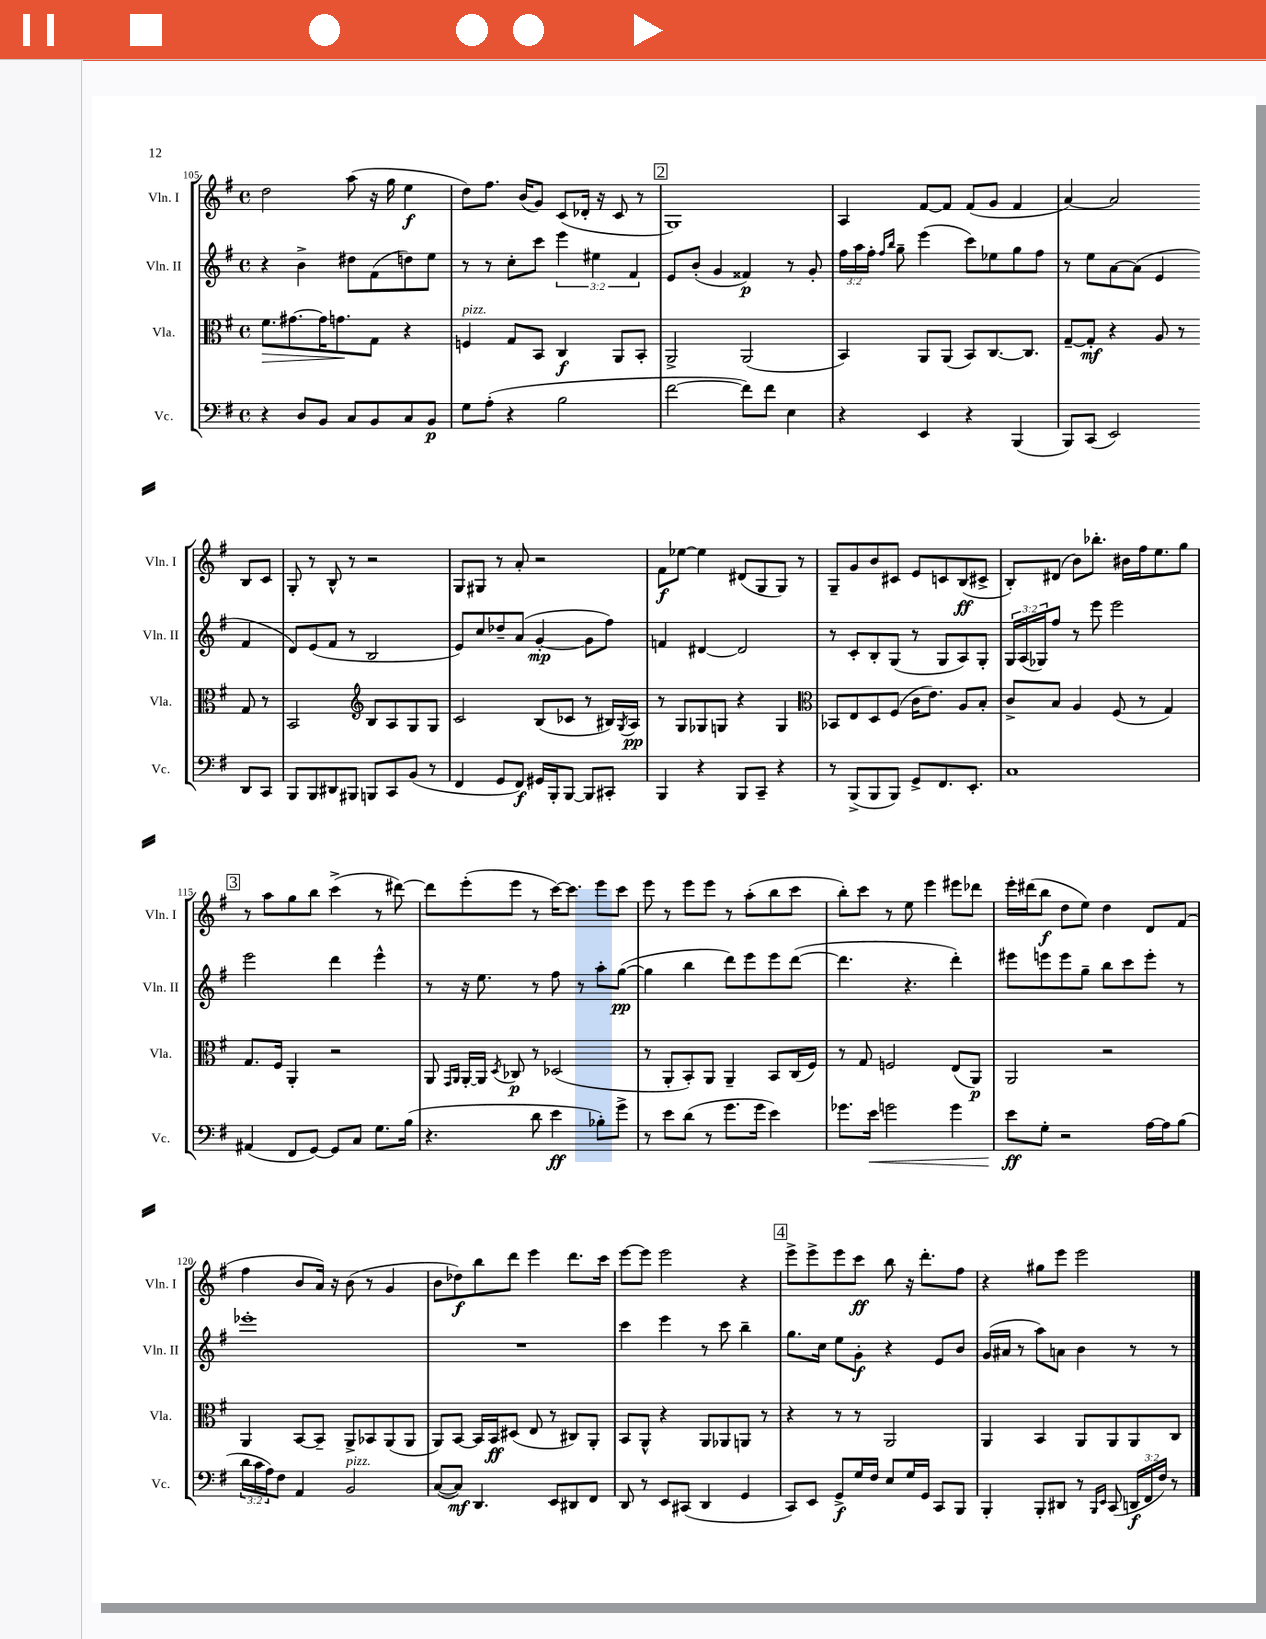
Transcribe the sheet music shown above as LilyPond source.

<<
\new StaffGroup <<
\new Staff = "s0" \with { instrumentName = "Vln. I" shortInstrumentName = "Vln. I" } {
    \clef treble \key g \major \defaultTimeSignature \time 4/4
    d''2 a''8( r16 g''16 e''4\f |
    d''8) fis''8. b'16( g'8) c'8( des'16-. r16 c'8 r8 |
    \mark \markup { \box "2" } g1) |
    a4 fis'8~ fis'8 fis'8( g'8 fis'4 |
    a'4~) a'2 b8 c'8 |
    g8-. r8 b8-^ r8 r2 |
    g8 gis8 r8 a'8-. r2 |
    fis'8\f ees''8~ ees''4 dis'8( g8 g8) r8 |
    g8-- g'8 b'8 cis'8 e'8 c'8 b8\ff( cis'8-> |
    b8-.) dis'8( b'8) bes''8.-. bis'16 fis''16 e''8. g''8 |
    \mark \markup { \box "3" } r8 a''8 g''8 b''8 c'''4->( r8 dis'''8~) |
    dis'''8 e'''8-.( e'''8 r8 c'''16~) c'''8. e'''8 c'''8 |
    e'''8 r8 e'''8 e'''8 r8 a''8-.( b''8 c'''8 |
    b''8-.) c'''8 r8 e''8 e'''4 eis'''8 des'''8 |
    e'''16-. dis'''16( b''8\f d''8 e''8) d''4 d'8 fis'8( |
    fis''4 b'8 a'16) r16 b'8( r8 g'4 |
    b'8 des''8\f) b''8 d'''8 e'''4 d'''8. c'''16 |
    e'''8~ e'''8 e'''2 r4 |
    \mark \markup { \box "4" } e'''8-> e'''8-> e'''8 c'''8\ff b''8 r16 d'''8.-. fis''8 |
    r4 gis''8 e'''8 e'''2 \bar "|." |
}
\new Staff = "s1" \with { instrumentName = "Vln. II" shortInstrumentName = "Vln. II" } {
    \clef treble \key g \major \defaultTimeSignature \time 4/4 \override Staff.TupletNumber.text = #tuplet-number::calc-fraction-text
    r4 b'4-> dis''8 fis'8( d''8) e''8 |
    r8 r8 c''8-. c'''8 \tuplet 3/2 { e'''4 eis''4 fis'4 } |
    \mark \markup { \box "2" } e'8 b'8-.( g'4 fisis'4\p) r8 g'8-. |
    \tuplet 3/2 { fis''16 a''16 fis''16-. } \grace { fis''16 b''16 } g''8-- e'''4( c'''8) ees''8 g''8 fis''8 |
    r8 e''8 a'8~ a'8( e'4 fis'4 |
    d'8) e'8( fis'8 r8 b2 |
    e'8) c''8 des''8-- a'8( g'4~-.\mp g'8 fis''8) |
    f'4 dis'4~ dis'2 |
    r8 c'8-. b8-. g8( r8 g8 a8) g8-. |
    \tuplet 3/2 { g16 a16( ges16) } fis''8 r8 e'''8 e'''2 |
    \mark \markup { \box "3" } e'''2 d'''4 e'''4-^ |
    r8 r16 e''8. r8 fis''8 r8 a''8-. g''8~\pp( |
    g''4 b''4 d'''8) e'''8 e'''8 d'''8~( |
    d'''4. r4. d'''4-.) |
    eis'''8 e'''8 e'''8 g''8-- b''8 c'''8 e'''8-. r8 |
    ees'''1-. |
    R1 |
    c'''4 e'''4 r8 c'''8 b''4-- |
    \mark \markup { \box "4" } g''8. c''16 e''8 g'8-.\f r4 e'8 b'8 |
    g'16( ais'16 r8 a''8) a'8 b'4 r8 r8 \bar "|." |
}
\new Staff = "s2" \with { instrumentName = "Vla." shortInstrumentName = "Vla." } {
    \clef alto \key g \major \defaultTimeSignature \time 4/4
    fis'8.\> gis'8.~ gis'16 g'8.\! g8 r4 |
    f4^\markup { \italic "pizz." } g8 b,8 c4\f a,8 b,8-. |
    \mark \markup { \box "2" } a,2-> a,2( |
    b,4) a,8 a,8( b,8) c8.~ c8. |
    g8~-- g8-.\mf r4 a8 r8 g8 r8 |
    b,2 \clef treble b8 a8 g8 g8 |
    c'2 b8( ces'8 r8 bis16) \acciaccatura { g8 } a16\pp |
    r8 g8 ges8 g8 r4 g4 |
    \clef alto bes,8 e8 d8 fis8( c'16 e'8.) a8 b8-. |
    c'8-> b8 a4 fis8( r8 g4) |
    \mark \markup { \box "3" } g8. fis16 a,4-. r2 |
    a,8 \grace { g,16 a,16 } a,16~-. a,16 \acciaccatura { d8 } ces8\p r8 des2( |
    r8 a,8-. b,8-.) a,8 a,4-- b,8 c16( fis16) |
    r8 g8 f2 e8( a,8\p) |
    a,2 r2 |
    a,4 b,8~ b,8-- a,8-> bes,8 a,8( a,8 |
    a,8) b,8~ b,16 b,16\ff dis8( e8 r8 cis8) a,8-. |
    b,8 a,8-^ r4 a,8 aes,8 a,8 r8 |
    \mark \markup { \box "4" } r4 r8 r8 a,2 |
    a,4 b,4 a,8 a,8 a,8 c8 \bar "|." |
}
\new Staff = "s3" \with { instrumentName = "Vc." shortInstrumentName = "Vc." } {
    \clef bass \key g \major \defaultTimeSignature \time 4/4 \override Staff.TupletNumber.text = #tuplet-number::calc-fraction-text
    r4 d8 b,8 c8 b,8 c8 b,8\p |
    g8 a8-.( r4 b2 |
    \mark \markup { \box "2" } fis'2~ fis'8) fis'8 e4 |
    r4 e,4 r4 b,,4( |
    b,,8) c,8( e,2) d,8 c,8 |
    b,,8 b,,8 dis,8 bis,,8 b,,8 c,8 b,8( r8 |
    fis,4 g,8 fis,8\f) gis,16 b,,16-. b,,8~ b,,8 cis,8-. |
    b,,4 r4 b,,8 c,8-- r4 |
    r8 b,,8->( b,,8 b,,8) g,8-> fis,8. e,8.-. |
    c1 |
    \mark \markup { \box "3" } ais,4( fis,8 g,8~) g,8 c8 g8. b16( |
    r4. d'8 e'4\ff bes8-.) g'8-> |
    r8 e'8 d'8( r8 g'8. g'16 e'4) |
    ges'8. e'16\< g'2 g'4 |
    e'8\ff\! g8-. r2 a16~ a16 b8( |
    \tuplet 3/2 { d'16 c'16 a16) } fis8 a,4 b,2^\markup { \italic "pizz." } |
    c8~( c8\mf) d,4. e,8 dis,8 fis,8 |
    d,8 r8 e,8 cis,8( d,4 g,4 |
    \mark \markup { \box "4" } c,8) e,8 g,8->\f g16 fis16 e8 g16 g,16 c,8 b,,8 |
    b,,4-. b,,8-. dis,8 r8 \grace { b,,16 e,16 } c,8( \tuplet 3/2 { d,16\f fis,16 fis16) } r8 \bar "|." |
}
>>
>>
\layout { \context { \Score currentBarNumber = #105 } }
